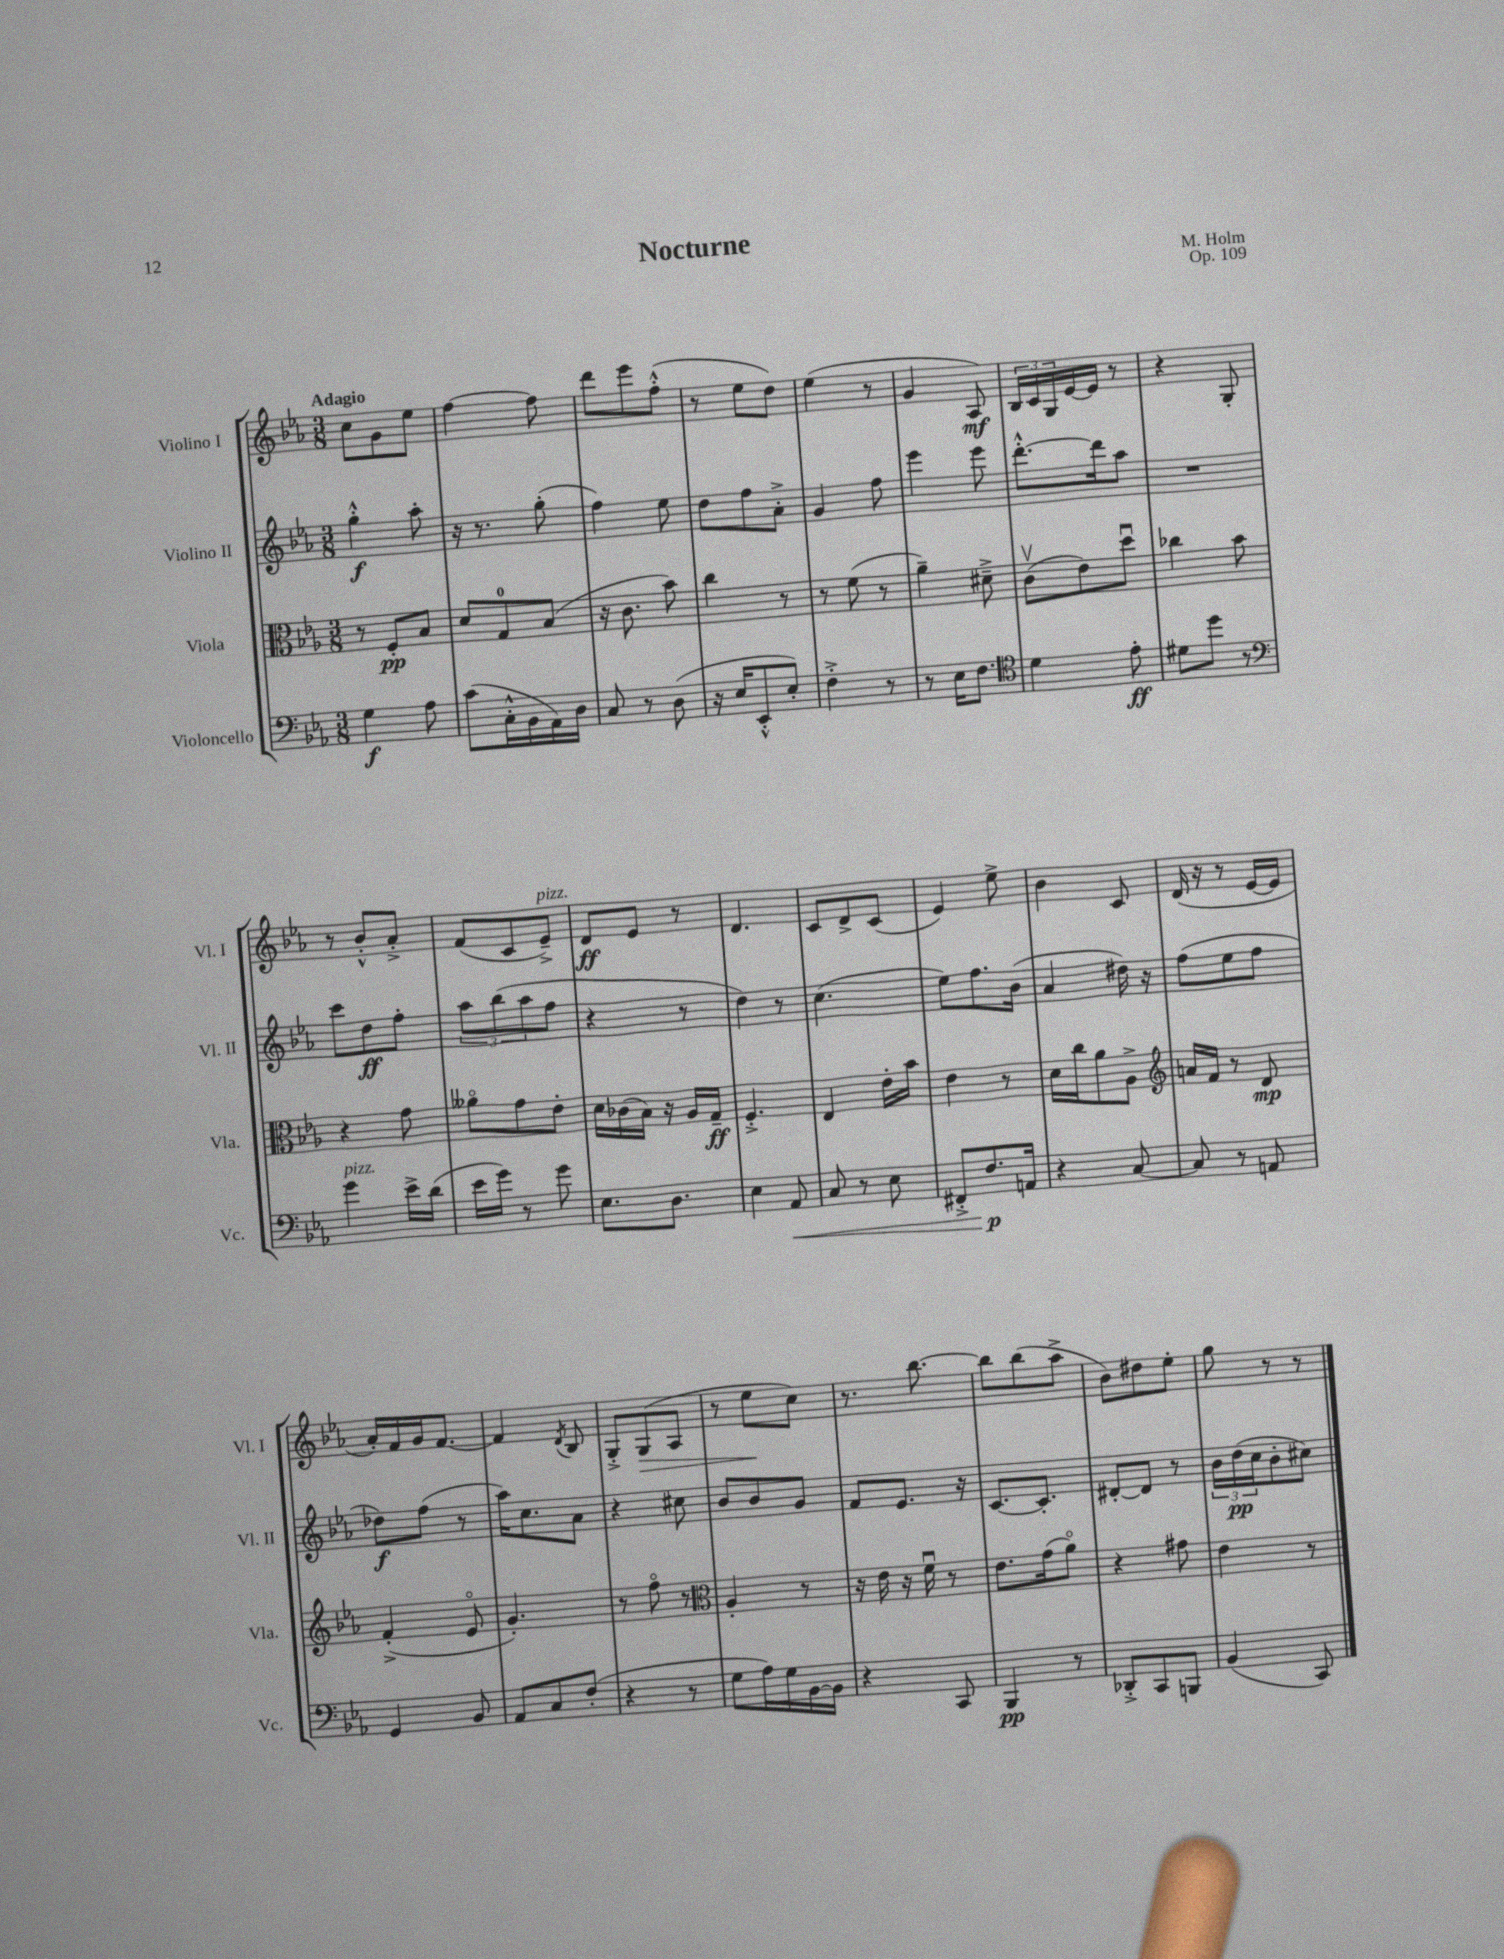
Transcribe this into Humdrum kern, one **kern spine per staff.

**kern	**dynam	**kern	**dynam	**kern	**dynam	**kern	**dynam
*part4	*part4	*part3	*part3	*part2	*part2	*part1	*part1
*staff4	*staff4	*staff3	*staff3	*staff2	*staff2	*staff1	*staff1
*I"Violoncello	*	*I"Viola	*	*I"Violino II	*	*I"Violino I	*
*I'Vc.	*	*I'Vla.	*	*I'Vl. II	*	*I'Vl. I	*
*clefF4	*	*clefC3	*	*clefG2	*	*clefG2	*
*k[b-e-a-]	*	*k[b-e-a-]	*	*k[b-e-a-]	*	*k[b-e-a-]	*
*M3/8	*	*M3/8	*	*M3/8	*	*M3/8	*
=1	=1	=1	=1	=1	=1	=1	=1
!	!	!	!	!	!	!LO:TX:a:B:t=Adagio	!
4G\	f	8r	.	4gg'^^\	f	8cc\L	.
.	.	8F'/L	pp	.	.	8g\	.
8A-\	.	8B-/J	.	8aa-'\	.	8ee-\J	.
=2	=2	=2	=2	=2	=2	=2	=2
(8c\L	.	8d/L	.	16r	.	[4ff\	.
.	.	.	.	8.r	.	.	.
16C'^^\L	.	8G/	.	.	.	.	.
16BB-\	.	.	.	.	.	.	.
16AA-\)	.	(8B-/J	.	(8gg'\	.	8ff\]	.
16D\JJ	.	.	.	.	.	.	.
=3	=3	=3	=3	=3	=3	=3	=3
8C/	.	16r	.	4ff\)	.	8ddd\L	.
.	.	8.c\	.	.	.	.	.
8r	.	.	.	.	.	8eee-\	.
(8D\	.	8b-\)	.	8ee-\	.	(8ff'^^\J	.
=4	=4	=4	=4	=4	=4	=4	=4
16r	.	4cc\	.	8dd\L	.	8r	.
16E-/KL	.	.	.	.	.	.	.
8EE-'^^/	.	.	.	8ff\	.	8ee-\L	.
8E-'/J)	.	8r	.	8a-'^\J	.	8dd\J)	.
=5	=5	=5	=5	=5	=5	=5	=5
4F'^\	.	8r	.	4g/	.	(4ee-\	.
.	.	(8f\	.	.	.	.	.
8r	.	8r	.	8ff\	.	8r	.
=6	=6	=6	=6	=6	=6	=6	=6
8r	.	4a-~\)	.	4eee-\	.	4g/	.
16E-\KL	.	.	.	.	.	.	.
8.F\J	.	.	.	.	.	.	.
.	.	8d#X~^\	.	8eee-\	.	8A-/)	mf
=7	=7	=7	=7	=7	=7	=7	=7
*clefC4	*	*	*	*	*	*	*
4d\	.	(8cv\L	.	[8.ddd'^^\L	.	24B-/LL	.
.	.	.	.	.	.	24c/	.
.	.	.	.	.	.	24G/	.
.	.	8e-\)	.	.	.	[16e-/	.
.	.	.	.	16ddd\k]	.	16e-/JJ]	.
8e-'\	ff	8ddu\J	.	8aa-\J	.	8r	.
=8	=8	=8	=8	=8	=8	=8	=8
8d#X\L	.	4cc-X\	.	4.r	.	4r	.
8dd\J	.	.	.	.	.	.	.
8r	.	8b-\	.	.	.	8G'/	.
!!LO:LB:g=z
=9	=9	=9	=9	=9	=9	=9	=9
*clefF4	*	*	*	*	*	*	*
!LO:TX:a:i:t=pizz.	!	!	!	!	!	!	!
4g\	.	4r	.	8ccc\L	.	8r	.
.	.	.	.	8dd\	ff	8b-'^^/L	.
16e-^\LL	.	8g\	.	8ff'\J	.	8a-'^/J	.
(16d\JJ	.	.	.	.	.	.	.
=10	=10	=10	=10	=10	=10	=10	=10
16e-\LL	.	8a--X\L	.	12aa-\L	.	(8f/L	.
16g\JJ)	.	.	.	.	.	.	.
.	.	.	.	(12bb-\	.	.	.
8r	.	8g\	.	.	.	8c/	.
.	.	.	.	12aa-\	.	.	.
!	!	!	!	!	!	!LO:TX:a:i:t=pizz.	!
8g\	.	8e-'\J	.	8ff\J	.	8e-~^/J)	.
=11	=11	=11	=11	=11	=11	=11	=11
8.E-\L	.	16d\LL	.	4r	.	8d/L	ff
.	.	(16c-X\	.	.	.	.	.
.	.	16B-\JJ)	.	.	.	8e-/J	.
8.D\J	.	16r	.	.	.	.	.
.	.	16A-/LL	.	8r	.	8r	.
.	.	16G~/JJ	ff	.	.	.	.
=12	=12	=12	=12	=12	=12	=12	=12
4E-\	.	4.F'^/	.	4dd\)	.	4.d/	.
!	!LO:HP:b	!	!	!	!	!	!
8AA-/	<	.	.	8r	.	.	.
=13	=13	=13	=13	=13	=13	=13	=13
8C/	.	4E-/	.	(4.cc\	.	8c/L	.
8r	.	.	.	.	.	8d^/	.
8E-\	.	16e-'\LL	.	.	.	(8c/J	.
.	.	16b-\JJ	.	.	.	.	.
=14	=14	=14	=14	=14	=14	=14	=14
8FF#X'^/L	.	4e-\	.	8ee-\L)	.	4e-/)	.
8.F/	p	.	.	8.ff\	.	.	.
.	.	8r	.	.	.	8ee-^\	.
16AAn/Jk	[	.	.	(16b-\Jk	.	.	.
=15	=15	=15	=15	=15	=15	=15	=15
4r	.	16d\LL	.	4a-/	.	4b-\	.
.	.	16cc\J	.	.	.	.	.
.	.	8a-\	.	.	.	.	.
[8C/	.	8A-^\J	.	16dd#X\)	.	8c/	.
.	.	.	.	16r	.	.	.
=16	=16	=16	=16	=16	=16	=16	=16
*	*	*clefG2	*	*	*	*	*
8C/]	.	16an/LL	.	(8ff\L	.	(16d/	.
.	.	16f/JJ	.	.	.	16r	.
8r	.	8r	.	8ee-\	.	8r	.
8AAn/	.	8d/	mp	8ff\J	.	[16e-/LL	.
.	.	.	.	.	.	16e-/JJ]	.
!!LO:LB:g=z
=17	=17	=17	=17	=17	=17	=17	=17
4GG/	.	(4f'^/	.	8dd-X\L)	f	16a-'/LL)	.
.	.	.	.	.	.	16f/	.
.	.	.	.	(8ff\J	.	16g/J	.
.	.	.	.	.	.	[8.f/J	.
8BB-/	.	8e-/	.	8r	.	.	.
=18	=18	=18	=18	=18	=18	=18	=18
8AA-/L	.	4.g'/)	.	16aa-\KL)	.	4f/]	.
.	.	.	.	8.cc\	.	.	.
8C/	.	.	.	.	.	.	.
.	.	.	.	.	.	8qd/	.
(8F'/J	.	.	.	8a-\J	.	8B-/	.
=19	=19	=19	=19	=19	=19	=19	=19
4r	.	8r	.	4r	.	8G'^/L	.
!	!	!	!	!	!	!	!LO:HP:b
.	.	8ff\	.	.	.	(8G/	>
8r	.	8r	.	8cc#X\	.	8A-/J	.
=20	=20	=20	=20	=20	=20	=20	=20
*	*	*clefC3	*	*	*	*	*
8G\L	.	4A-'/	.	8b-/L	.	8r	.
16A-\L)	.	.	.	8b-/	.	8ee-\L	.
16G\	.	.	.	.	.	.	.
[16BB-\	.	8r	.	8g/J	.	8cc\J)	]
16BB-\JJ]	.	.	.	.	.	.	.
=21	=21	=21	=21	=21	=21	=21	=21
4r	.	16r	.	8f/L	.	8.r	.
.	.	16e-\	.	.	.	.	.
.	.	16r	.	8.e-/J	.	.	.
.	.	16fu\	.	.	.	[8.bb-\	.
8CC/	.	8r	.	.	.	.	.
.	.	.	.	16r	.	.	.
=22	=22	=22	=22	=22	=22	=22	=22
4BBB-/	pp	8.e-\L	.	[8.c/L	.	8bb-\L]	.
.	.	.	.	.	.	(8bb-\	.
.	.	(16g\k	.	8.c'/J]	.	.	.
8r	.	8a-\J)	.	.	.	8aa-^\J	.
=23	=23	=23	=23	=23	=23	=23	=23
8DD-X'^/L	.	4r	.	[8d#X'/L	.	8b-\L)	.
8CC/	.	.	.	8d#/J]	.	8dd#X\	.
8BBBn/J	.	8g#X\	.	8r	.	8ee-'\J	.
=24	=24	=24	=24	=24	=24	=24	=24
(4BB-/	.	4e-\	.	24b-\LL	.	8gg\	.
.	.	.	.	(24dd\	pp	.	.
.	.	.	.	24cc\J	.	.	.
.	.	.	.	8b-'\	.	8r	.
8CC/)	.	8r	.	8cc#X\J)	.	8r	.
==	==	==	==	==	==	==	==
*-	*-	*-	*-	*-	*-	*-	*-
